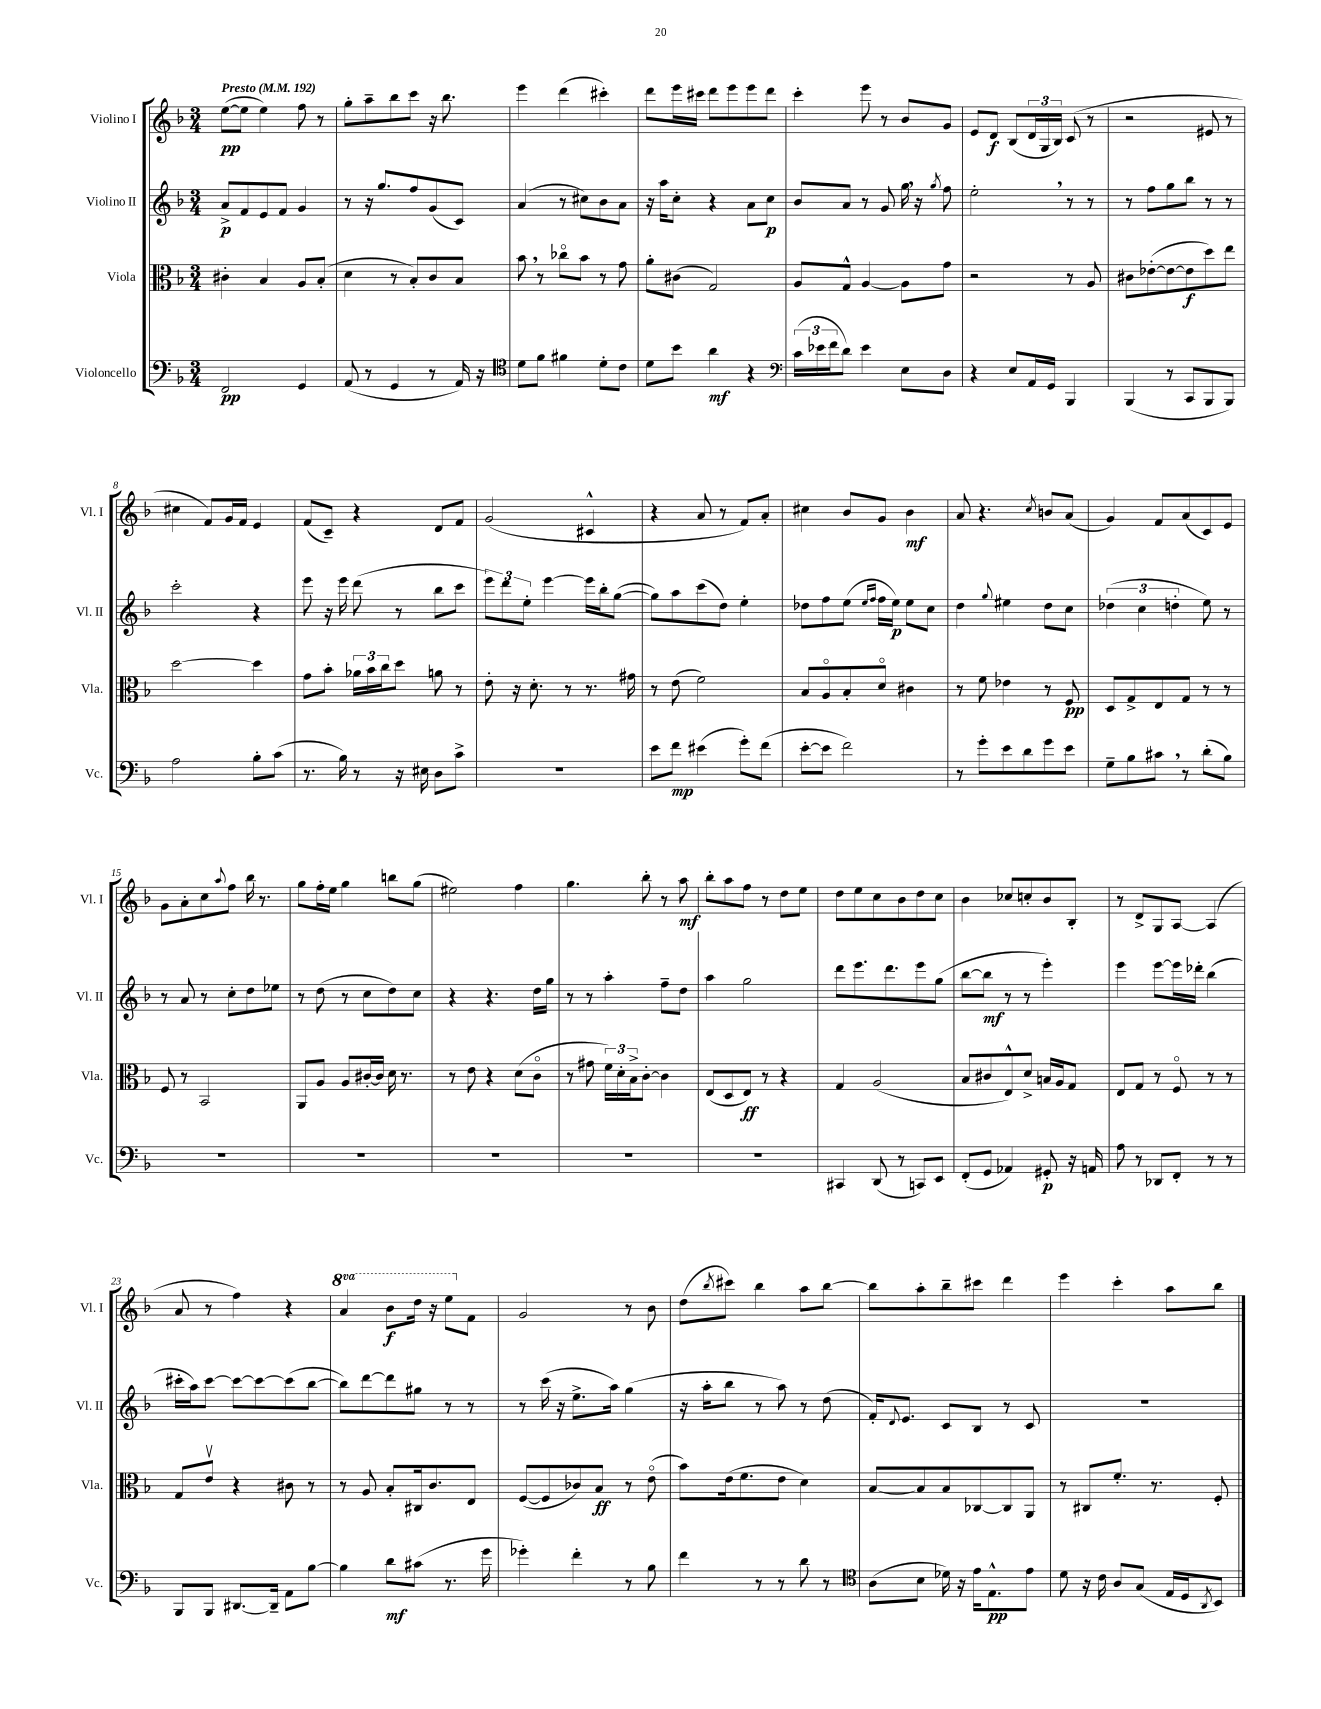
<<
\new StaffGroup <<
\new Staff = "s0" \with { instrumentName = "Violino I" shortInstrumentName = "Vl. I" } {
    \clef treble \key f \major \numericTimeSignature \time 3/4 \set Staff.ottavationMarkups = #ottavation-simple-ordinals \tempo "Presto" 4 = 192
    e''8~\pp( e''8 e''4) f''8 r8 |
    g''8-. a''8-- bes''8 c'''8 r16 bes''8. |
    e'''4 d'''4( cis'''4-.) |
    d'''8 e'''16 cis'''16 d'''8 e'''8 e'''8 d'''8 |
    c'''4-. e'''8 r8 bes'8 g'8 |
    e'8 d'8\f bes8( \tuplet 3/2 { d'16 g16 bes16) } c'8( r8 |
    r2 eis'8 r8 |
    cis''4 f'8) g'16 f'16 e'4 |
    f'8( c'8--) r4 d'8 f'8 |
    g'2( cis'4-^ |
    r4 a'8 r8 f'8) a'8-. |
    cis''4 bes'8 g'8 bes'4\mf |
    a'8 r4. \acciaccatura { c''8 } b'8 a'8( |
    g'4) f'8 a'8( c'8) e'8 |
    g'8 a'8-. c''8 \appoggiatura { a''8 } f''8 bes''16 r8. |
    g''8 f''16-. e''16 g''4 b''8 g''8( |
    eis''2) f''4 |
    g''4. bes''8-. r8 a''8\mf |
    bes''8-. a''8 f''8 r8 d''8 e''8 |
    d''8 e''8 c''8 bes'8 d''8 c''8 |
    bes'4 ces''8 c''8-. bes'8 bes8-. |
    r8 d'8-> g8 a8~ a4( |
    a'8 r8 f''4) r4 |
    \ottava #1 a''4 bes''8\f d'''16 r16 e'''8 \ottava #0 f'8 |
    g'2 r8 bes'8 |
    d''8( \acciaccatura { bes''8 } cis'''8) bes''4 a''8 bes''8~ |
    bes''8 a''8-. bes''8-- cis'''8 d'''4 |
    e'''4 c'''4-. a''8 bes''8 \bar "|." |
}
\new Staff = "s1" \with { instrumentName = "Violino II" shortInstrumentName = "Vl. II" } {
    \clef treble \key f \major \numericTimeSignature \time 3/4
    a'8->\p f'8 e'8 f'8 g'4 |
    r8 r16 g''8. f''8 g'8( c'8) |
    a'4( r8 cis''8) bes'8 a'8 |
    r16 a''16 c''8-. r4 a'8 c''8\p |
    bes'8 a'8 r8 g'8 g''16 \breathe r16 \acciaccatura { g''8 } f''8 |
    e''2-. \breathe r8 r8 |
    r8 f''8 g''8 bes''8 r8 r8 |
    c'''2-. r4 |
    e'''8 r16 e'''16 d'''8( r8 bes''8 c'''8 |
    \tuplet 3/2 { e'''8) d'''8 e''8-. } e'''4~ e'''16 bes''16-. g''8~( |
    g''8) a''8 c'''8( d''8) e''4-. |
    des''8 f''8 e''8( \grace { e''16 f''16 } f''16 e''16\p) e''8 c''8 |
    d''4 \appoggiatura { g''8 } eis''4 d''8 c''8 |
    \tuplet 3/2 { des''4( c''4 d''4-. } e''8) r8 |
    r8 a'8 r8 c''8-. d''8 ees''8 |
    r8 d''8( r8 c''8 d''8) c''8 |
    r4 r4. d''16 g''16 |
    r8 r8 a''4-. f''8-- d''8 |
    a''4 g''2 |
    d'''8 e'''8. d'''8. e'''8 g''8( |
    bes''8~ bes''8\mf r8 r8 e'''4-.) |
    e'''4 e'''8~ e'''16 des'''16-. bes''4( |
    cis'''16-. a''16) cis'''8~ cis'''8~ cis'''8~ cis'''8( bes''8~ |
    bes''8) d'''8~ d'''8 gis''8 r8 r8 |
    r8 c'''16( r16 e''8.-> a''16) g''4( |
    r16 a''16-. bes''8 r8 a''8) r8 d''8( |
    f'16-.) \appoggiatura { d'8 } e'8. c'8 bes8 r8 c'8 |
    R2. \bar "|." |
}
\new Staff = "s2" \with { instrumentName = "Viola" shortInstrumentName = "Vla." } {
    \clef alto \key f \major \numericTimeSignature \time 3/4
    cis'4-. bes4 a8 bes8-.( |
    d'4 r8 bes8-.) c'8 bes8 |
    bes'8 \breathe r8 ces''8\flageolet bes'8 r8 g'8 |
    a'8-. cis'8( g2) |
    a8 g8-^ a4~ a8 g'8 |
    r2 r8 a8 |
    cis'8 ees'8~-.( ees'8~ ees'8\f d''8) e''8 |
    d''2~ d''4 |
    g'8 bes'8-. \tuplet 3/2 { aes'16 bes'16 c''16 } d''8 a'8 r8 |
    e'8-. r16 d'8.-. r8 r8. gis'16 |
    r8 e'8( f'2) |
    bes8 a8\flageolet bes8-. d'8\flageolet cis'4 |
    r8 f'8 ees'4 r8 f8\pp |
    d8 g8-> e8 g8 r8 r8 |
    f8 r8 bes,2 |
    a,8 a8 a8 cis'16~-. cis'16 d'16 r8. |
    r8 e'8 r4 d'8( c'8\flageolet |
    r8 gis'8 \tuplet 3/2 { f'16) d'16-. bes16-> } c'8~-. c'4 |
    e8( d8 e8\ff) r8 r4 |
    g4 a2( |
    bes8 cis'8 e8-^) d'8-> b16 a16 g8 |
    e8 g8 r8 f8\flageolet r8 r8 |
    g8 e'8\upbow r4 cis'8 r8 |
    r8 a8 bes8-. cis16 c'8. e8 |
    f8~( f8 ces'8) bes8\ff r8 e'8\flageolet( |
    bes'8) e'16( f'8. e'8 d'4) |
    bes8~ bes8 bes8 ces8~ ces8 a,8 |
    r8 cis8 f'8.-. r8. f8-. \bar "|." |
}
\new Staff = "s3" \with { instrumentName = "Violoncello" shortInstrumentName = "Vc." } {
    \clef bass \key f \major \numericTimeSignature \time 3/4
    f,2\pp g,4 |
    a,8( r8 g,4 r8 a,16) r16 |
    \clef tenor d'8 f'8 fis'4 d'8-. c'8 |
    d'8 bes'8 a'4\mf r4 |
    \clef bass \tuplet 3/2 { c'16( ees'16 f'16 } d'8) ees'4 e8 d8 |
    r4 e8 a,16 g,16 bes,,4 |
    bes,,4( r8 c,8 bes,,8 bes,,8) |
    a2 bes8-. c'8( |
    r8. bes16) r8 r16 eis16 d8 c'8-> |
    R2. |
    e'8 f'8\mp eis'4( g'8-.) f'8( |
    e'8~-. e'8 f'2) |
    r8 g'8-. e'8 d'8 g'8 e'8 |
    g8-- bes8 cis'8 \breathe r8 d'8-.( bes8) |
    R2. |
    R2. |
    R2. |
    R2. |
    R2. |
    cis,4 d,8( r8 c,8) e,8 |
    f,8-.( g,8 aes,4) gis,8-.\p r16 a,16 |
    a8 r8 des,8 f,8-. r8 r8 |
    bes,,8 bes,,8 dis,8.~ dis,16-- a,8 bes8~ |
    bes4 d'8\mf cis'8( r8. g'16 |
    ges'4-.) f'4-. r8 bes8 |
    f'4 r8 r8 d'8 r8 |
    \clef tenor a8( bes8 des'16) r16 e'16 e8.-^\pp e'8 |
    d'8 r16 c'16 a8 g8( e16 d16 \acciaccatura { a,8 } bes,8) \bar "|." |
}
>>
>>
